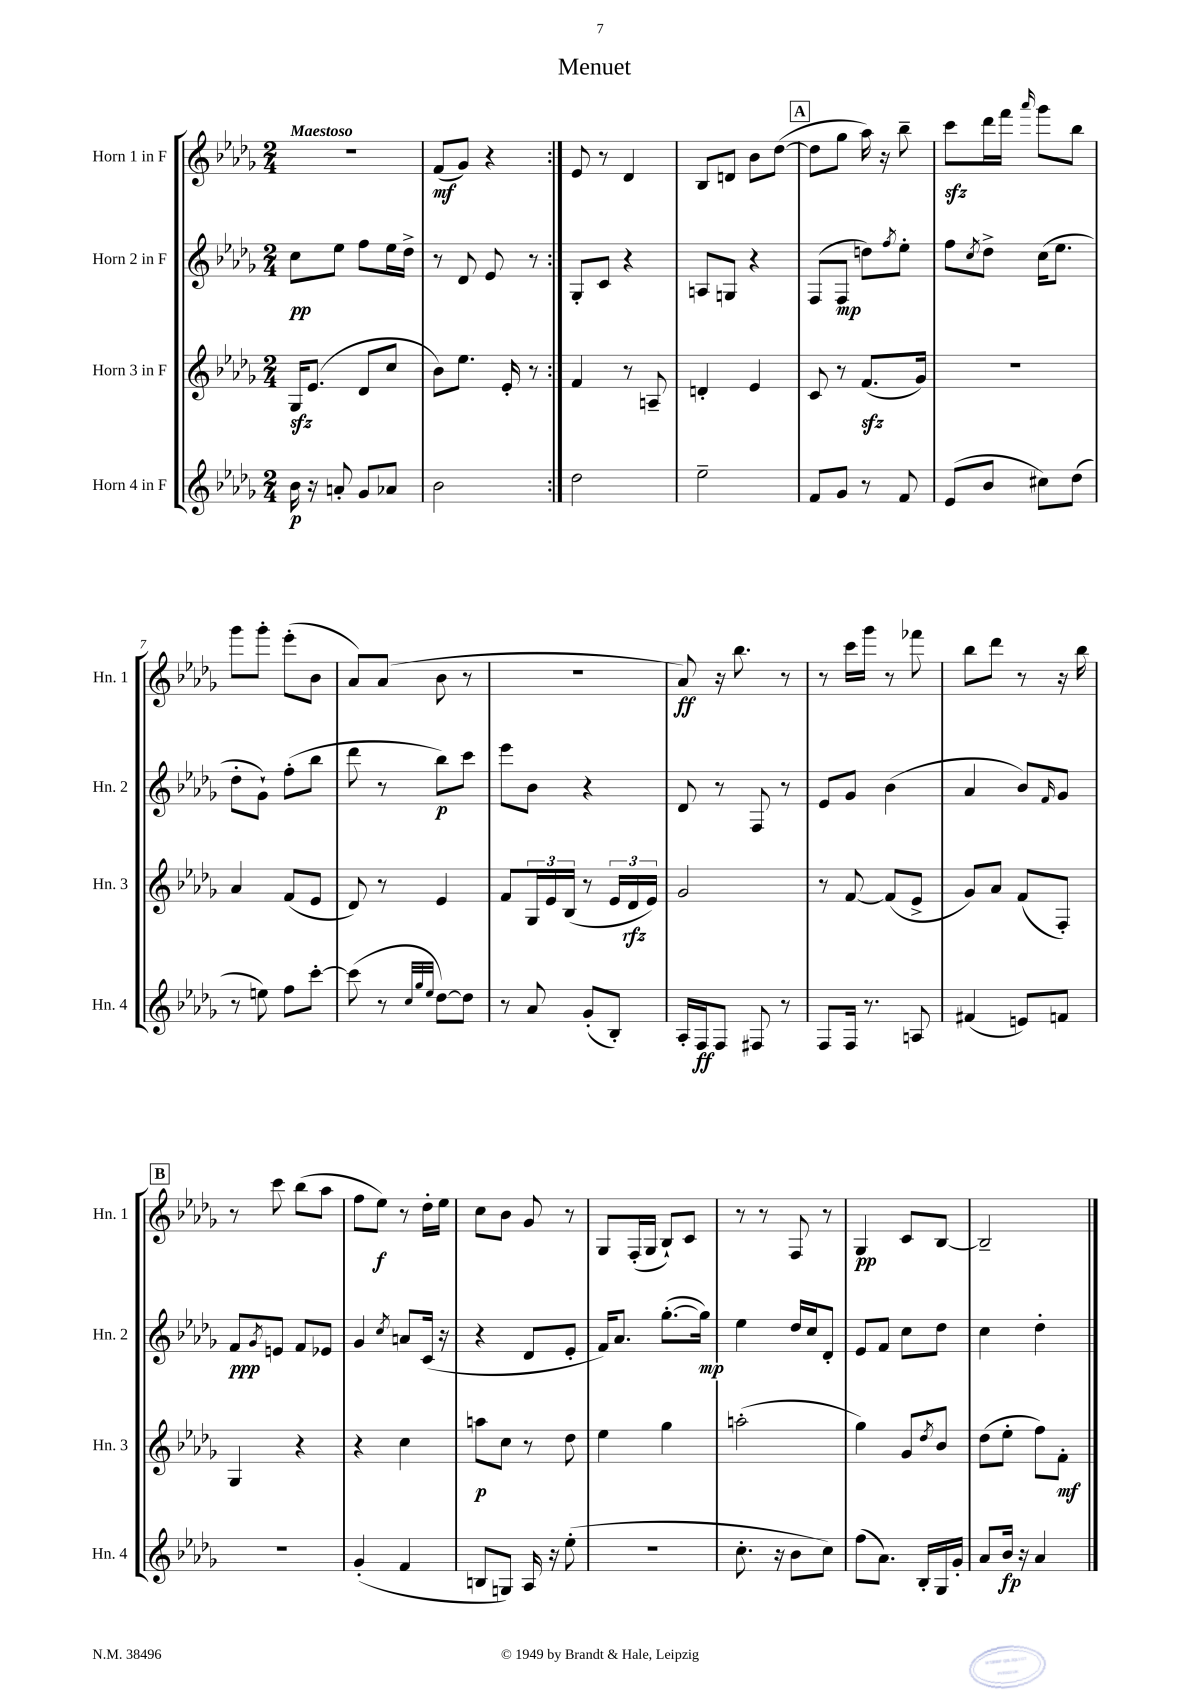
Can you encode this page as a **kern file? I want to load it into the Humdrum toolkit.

**kern	**dynam	**kern	**dynam	**kern	**dynam	**kern	**dynam
*part4	*part4	*part3	*part3	*part2	*part2	*part1	*part1
*staff4	*staff4	*staff3	*staff3	*staff2	*staff2	*staff1	*staff1
*I"Horn 4 in F	*	*I"Horn 3 in F	*	*I"Horn 2 in F	*	*I"Horn 1 in F	*
*I'Hn. 4	*	*I'Hn. 3	*	*I'Hn. 2	*	*I'Hn. 1	*
*clefG2	*	*clefG2	*	*clefG2	*	*clefG2	*
*k[b-e-a-d-g-]	*	*k[b-e-a-d-g-]	*	*k[b-e-a-d-g-]	*	*k[b-e-a-d-g-]	*
*M2/4	*	*M2/4	*	*M2/4	*	*M2/4	*
=1	=1	=1	=1	=1	=1	=1	=1
!	!	!	!	!	!	!LO:TX:a:B:t=Maestoso	!
16b-\	p	16G-zz/KL	.	8cc\L	pp	2r	.
16r	.	(8.e-/J	.	.	.	.	.
8an'/	.	.	.	8ee-\J	.	.	.
8g-/L	.	8d-/L	.	8ff\L	.	.	.
8a-X/J	.	8cc/J	.	16ee-\L	.	.	.
.	.	.	.	16dd-^\JJ	.	.	.
=2	=2	=2	=2	=2	=2	=2	=2
2b-\	.	8b-\L)	.	8r	.	(8f/L	mf
.	.	8.ee-\J	.	8d-/	.	8g-/J)	.
.	.	.	.	8e-/	.	4r	.
.	.	16e-'/	.	.	.	.	.
.	.	8r	.	8r	.	.	.
=3:|!	=3:|!	=3:|!	=3:|!	=3:|!	=3:|!	=3:|!	=3:|!
2dd-\	.	4f/	.	8G-'/L	.	8e-/	.
.	.	.	.	8c/J	.	8r	.
.	.	8r	.	4r	.	4d-/	.
.	.	8An~/	.	.	.	.	.
=4	=4	=4	=4	=4	=4	=4	=4
2ee-~\	.	4dn'/	.	8An/L	.	8B-/L	.
.	.	.	.	8Gn/J	.	8dn/J	.
.	.	4e-/	.	4r	.	8b-\L	.
.	.	.	.	.	.	([8dd-\J	.
!!LO:REH:place=s1:t=A
=5	=5	=5	=5	=5	=5	=5	=5
8f/L	.	8c/	.	(8F/L	.	8dd-\L]	.
8g-/J	.	8r	.	8F/J	mp	8gg-\J	.
8r	.	(8.fzz/L	.	8ddn\L)	.	16aa-\)	.
.	.	.	.	.	.	16r	.
.	.	.	.	8qff/	.	.	.
8f/	.	.	.	8ee-'\J	.	8bb-~\	.
.	.	16g-/Jk)	.	.	.	.	.
=6	=6	=6	=6	=6	=6	=6	=6
(8e-/L	.	2r	.	8ff\L	.	8ccczz\L	.
.	.	.	.	8qcc/	.	.	.
8b-/J	.	.	.	8dd-^\J	.	16ddd-\L	.
.	.	.	.	.	.	16fff\JJ	.
.	.	.	.	.	.	16qqaaa-/	.
8cc#X\L)	.	.	.	(16cc\KL	.	8ggg-\L	.
.	.	.	.	8.ee-\J	.	.	.
(8dd-\J	.	.	.	.	.	8bb-\J	.
!!LO:LB:g=z
=7	=7	=7	=7	=7	=7	=7	=7
8r	.	4a-/	.	8dd-'\L	.	8ggg-\L	.
8een\)	.	.	.	8g-`\J)	.	8ggg-'\J	.
8ff\L	.	(8f/L	.	(8ff'\L	.	(8eee-'\L	.
[8ccc'\J	.	8e-/J	.	8bb-\J	.	8b-\J	.
=8	=8	=8	=8	=8	=8	=8	=8
(8ccc\]	.	8d-/)	.	8ddd-\	.	8a-/L)	.
8r	.	8r	.	8r	.	(8a-/J	.
32qqcc/LLL	.	.	.	.	.	.	.
32qqgg-/	.	.	.	.	.	.	.
32qqee-/JJJ	.	.	.	.	.	.	.
[8dd-\L)	.	4e-/	.	8bb-\L)	p	8b-\	.
8dd-\J]	.	.	.	8ccc\J	.	8r	.
=9	=9	=9	=9	=9	=9	=9	=9
8r	.	8f/L	.	8eee-\L	.	2r	.
8a-/	.	24G-/L	.	8b-\J	.	.	.
.	.	24e-/	.	.	.	.	.
.	.	(24B-/JJ	.	.	.	.	.
(8g-'/L	.	8r	.	4r	.	.	.
8B-'/J)	.	24e-/LL	.	.	.	.	.
.	.	24d-/	rfz	.	.	.	.
.	.	24e-/JJ)	.	.	.	.	.
=10	=10	=10	=10	=10	=10	=10	=10
16A-'/LL	.	2g-/	.	8d-/	.	8a-/)	ff
16F/J	ff	.	.	.	.	.	.
8F/J	.	.	.	8r	.	16r	.
.	.	.	.	.	.	8.bb-\	.
8F#X/	.	.	.	8F/	.	.	.
8r	.	.	.	8r	.	8r	.
=11	=11	=11	=11	=11	=11	=11	=11
8F/L	.	8r	.	8e-/L	.	8r	.
16F/Jk	.	[8f/	.	8g-/J	.	16ccc\LL	.
8.r	.	.	.	.	.	16ggg-\JJ	.
.	.	(8f/L]	.	(4b-\	.	8r	.
8An/	.	8e-^/J	.	.	.	8fff-X\	.
=12	=12	=12	=12	=12	=12	=12	=12
(4f#X/	.	8g-/L)	.	4a-/	.	8bb-\L	.
.	.	8a-/J	.	.	.	8ddd-\J	.
8en/L)	.	(8f/L	.	8b-/L)	.	8r	.
.	.	.	.	16qqf/	.	.	.
8fn/J	.	8F'/J)	.	8g-/J	.	16r	.
.	.	.	.	.	.	16bb-\	.
!!LO:LB:g=z
!!LO:REH:place=s1:t=B
=13	=13	=13	=13	=13	=13	=13	=13
2r	.	4G-/	.	8f/L	ppp	8r	.
.	.	.	.	8qg-/	.	.	.
.	.	.	.	8en/J	.	8ccc\	.
.	.	4r	.	8f/L	.	(8bb-\L	.
.	.	.	.	8e-X/J	.	8aa-\J	.
=14	=14	=14	=14	=14	=14	=14	=14
(4g-'/	.	4r	.	4g-/	.	8ff\L	.
.	.	.	.	.	.	8ee-\J)	f
.	.	.	.	8qcc/	.	.	.
4f/	.	4cc\	.	8an/L	.	8r	.
.	.	.	.	(16c/Jk	.	16dd-'\LL	.
.	.	.	.	16r	.	16ee-\JJ	.
=15	=15	=15	=15	=15	=15	=15	=15
8Bn/L	.	8aan\L	p	4r	.	8cc\L	.
8Gn/J)	.	8cc\J	.	.	.	8b-\J	.
16A-/	.	8r	.	8d-/L	.	8g-/	.
16r	.	.	.	.	.	.	.
(8ee-'\	.	8dd-\	.	8e-'/J	.	8r	.
=16	=16	=16	=16	=16	=16	=16	=16
2r	.	4ee-\	.	16f/KL)	.	8G-/L	.
.	.	.	.	8.a-/J	.	.	.
.	.	.	.	.	.	(16F'/L	.
.	.	.	.	.	.	16G-/JJ	.
.	.	4gg-\	.	([8.gg-'\L	.	8B-`/L)	.
.	.	.	.	.	.	8c/J	.
.	.	.	.	16gg-\Jk])	mp	.	.
=17	=17	=17	=17	=17	=17	=17	=17
8.cc'\	.	(2aan'\	.	4ee-\	.	8r	.
.	.	.	.	.	.	8r	.
16r	.	.	.	.	.	.	.
8b-\L	.	.	.	16dd-/LL	.	8F/	.
.	.	.	.	16cc/J	.	.	.
8cc\J)	.	.	.	8d-'/J	.	8r	.
=18	=18	=18	=18	=18	=18	=18	=18
(8ff\L	.	4gg-\)	.	8e-/L	.	4G-/	pp
8.a-\J)	.	.	.	8f/J	.	.	.
.	.	8g-/L	.	8cc\L	.	8c/L	.
16B-'/LL	.	.	.	.	.	.	.
.	.	8qdd-/	.	.	.	.	.
16G-/	.	8b-/J	.	8dd-\J	.	[8B-/J	.
16g-'/JJ	.	.	.	.	.	.	.
=19	=19	=19	=19	=19	=19	=19	=19
8a-/L	.	(8dd-\L	.	4cc\	.	2B-~/]	.
16b-/Jk	fp	8ee-'\J	.	.	.	.	.
16r	.	.	.	.	.	.	.
4a-/	.	8ff\L)	.	4dd-'\	.	.	.
.	.	8f'\J	mf	.	.	.	.
==	==	==	==	==	==	==	==
*-	*-	*-	*-	*-	*-	*-	*-
